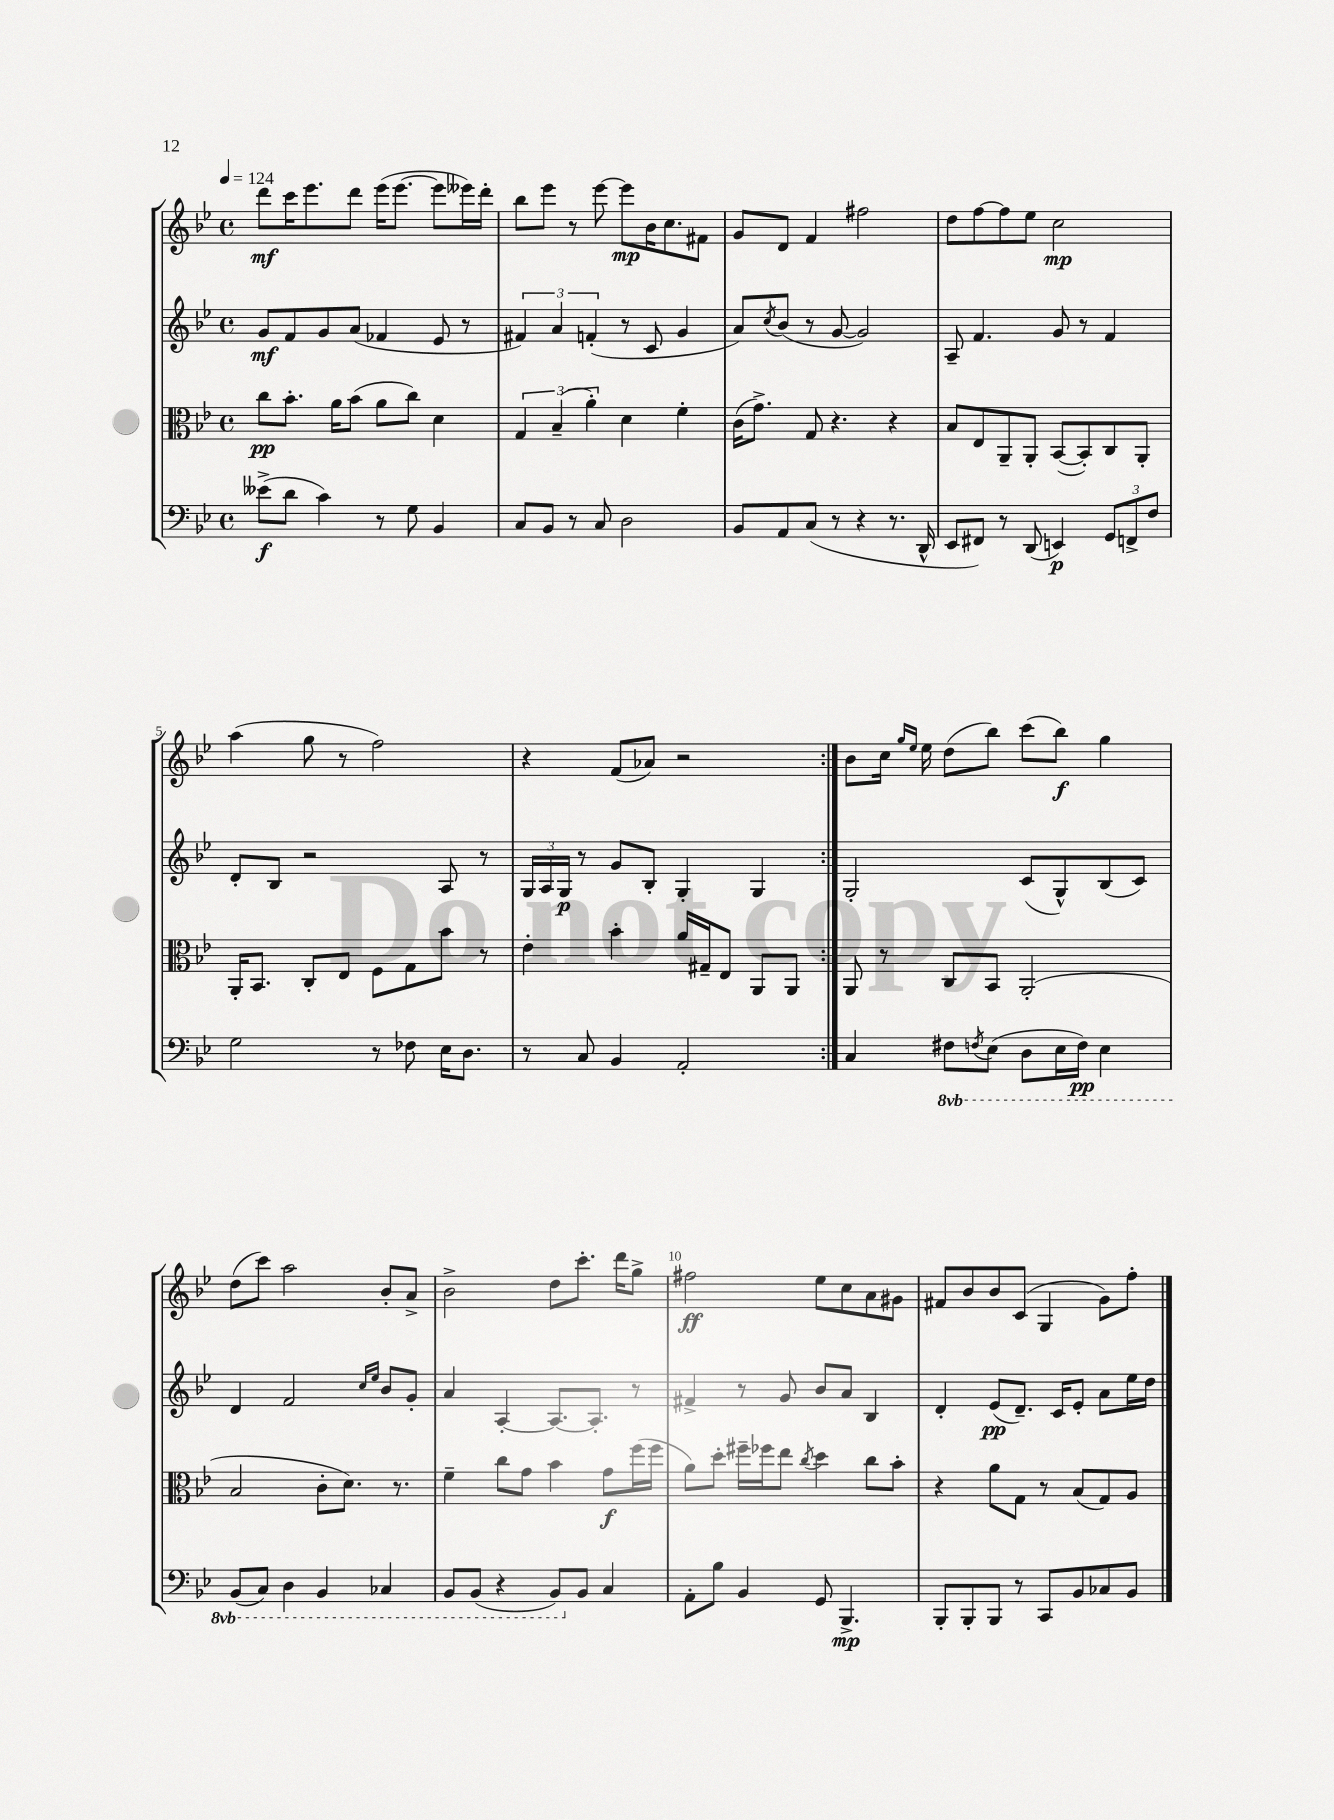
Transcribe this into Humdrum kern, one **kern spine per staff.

**kern	**kern	**kern	**kern
*staff4	*staff3	*staff2	*staff1
*clefF4	*clefC3	*clefG2	*clefG2
*k[b-e-]	*k[b-e-]	*k[b-e-]	*k[b-e-]
*M4/4	*M4/4	*M4/4	*M4/4
*met(c)	*met(c)	*met(c)	*met(c)
*MM124	*MM124	*MM124	*MM124
(8e--^	8cc	8g	8ddd
8d	8.b-'	8f	16ccc
.	.	.	8.eee-
4c)	.	8g	.
.	16a	.	.
.	(8b-	(8a	8ddd
8r	8a	4f-	(16eee-
.	.	.	[8.eee-
8G	8cc)	.	.
4BB-	4d	8e-	8eee-]
.	.	8r	16eee--)
.	.	.	16ddd'
=	=	=	=
8C	6G	6f#)	8bb-
8BB-	.	.	8eee-
.	(6B-~	6a	.
8r	.	.	8r
.	6a')	(6f'	.
8C	.	.	[8eee-
2D	4d	8r	8eee-]
.	.	8c	16b-
.	.	.	8.cc
.	4f'	4g	.
.	.	.	8f#
=	=	=	=
8BB-	(16c	8a)	8g
.	8.g^)	.	.
.	.	8qcc	.
8AA	.	(8b-	8d
(8C	8G	8r	4f
8r	4.r	[8g	.
4r	.	2g])	2ff#
8.r	4r	.	.
16DD^^	.	.	.
=	=	=	=
8EE-	8B-	8A~	8dd
8FF#)	8E-	4.f	[8ff
8r	8AA~	.	8ff]
(8DD	8AA'	.	8ee-
4EE)	([8BB-	8g	2cc
.	8BB-'])	8r	.
12GG	8C	4f	.
12FF^	.	.	.
.	8AA'	.	.
12F	.	.	.
=	=	=	=
2G	16AA'	8d'	(4aa
.	8.BB-	.	.
.	.	8B-	.
.	8C'	2r	8gg
.	8E-	.	8r
8r	8F	.	2ff)
8F-	8G	.	.
16E-	8b-	8A	.
8.D	.	.	.
.	8r	8r	.
=	=	=	=
8r	4e-'	24G	4r
.	.	24A	.
.	.	24G	.
8C	.	8r	.
4BB-	4b-'	8g	(8f
.	.	8B-'	8a-)
2AA'	16a	4G'	2r
.	16G#~	.	.
.	8E-	.	.
.	8AA	4G	.
.	8AA	.	.
=:|!	=:|!	=:|!	=:|!
4C	8AA	2G'	8b-
.	8r	.	16cc
.	.	.	16qqgg
.	.	.	16qqee-
.	.	.	16ee-
8FF#	8C	.	(8dd
8qFF	.	.	.
(8EE-	8BB-	.	8bb-)
8DD	(2AA'	(8c	(8ccc
16EE-	.	8G^^)	8bb-)
16FF)	.	.	.
4EE-	.	(8B-	4gg
.	.	8c)	.
=	=	=	=
(8BBB-	2B-	4d	(8dd
8CC)	.	.	8ccc)
4DD	.	2f	2aa
4BBB-	8c'	.	.
.	8.d)	.	.
.	.	16qqcc	.
.	.	16qqee-	.
4CC-	.	8b-	8b-'
.	8.r	.	.
.	.	8g'	8a^
=	=	=	=
8BBB-	4f~	4a	2b-^
(8BBB-	.	.	.
4r	8cc	[4A'	.
.	8g	.	.
8BBB-)	4b-	8.A_	8dd
8BB-	.	.	8.ccc'
.	.	8.A']	.
4C	8g	.	.
.	.	.	16ddd
.	(16ff	8r	8gg^
.	16ff	.	.
=	=	=	=
8AA'	8a)	4f#^	2ff#
8B-	8dd'	.	.
4BB-	16ff#~	8r	.
.	16ff-	.	.
.	8ee-	8g	.
.	8qcc	.	.
8GG	4dd	8b-	8ee-
4.BBB-^	.	8a	8cc
.	8cc	4B-	8a
.	8b-'	.	8g#
=	=	=	=
8BBB-'	4r	4d'	8f#
8BBB-'	.	.	8b-
8BBB-	8a	(8e-	8b-
8r	8G	8.d~)	(8c
8CC	8r	.	4G
.	.	16c	.
8BB-	(8B-	8e-'	.
8C-	8G)	8a	8g)
8BB-	8A	16ee-	8ff'
.	.	16dd	.
==	==	==	==
*-	*-	*-	*-
